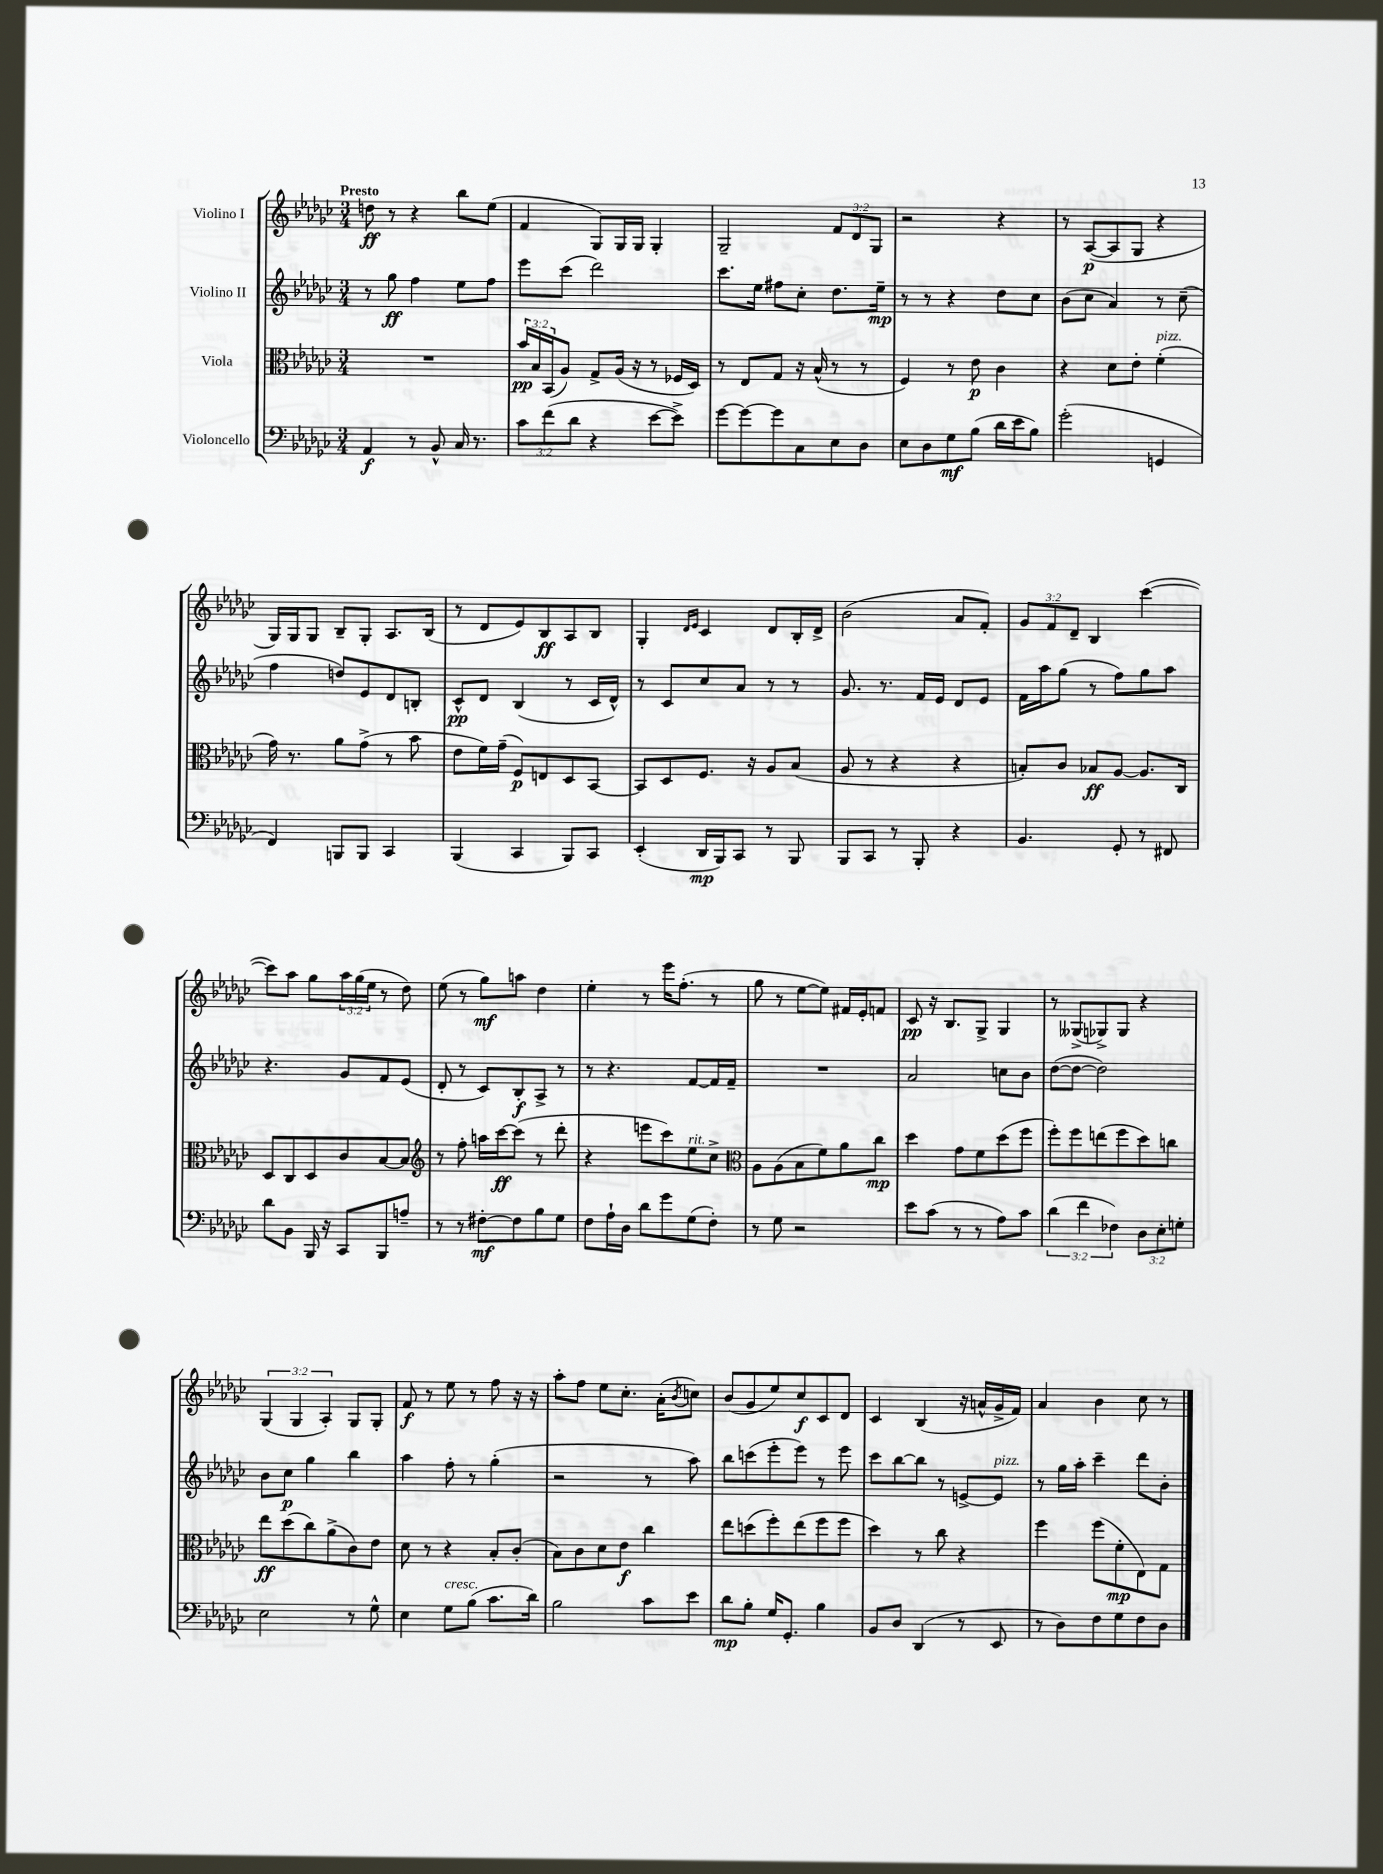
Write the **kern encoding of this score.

**kern	**dynam	**kern	**dynam	**kern	**dynam	**kern	**dynam
*part4	*part4	*part3	*part3	*part2	*part2	*part1	*part1
*staff4	*staff4	*staff3	*staff3	*staff2	*staff2	*staff1	*staff1
*I"Violoncello	*	*I"Viola	*	*I"Violino II	*	*I"Violino I	*
*clefF4	*	*clefC3	*	*clefG2	*	*clefG2	*
*k[b-e-a-d-g-c-]	*	*k[b-e-a-d-g-c-]	*	*k[b-e-a-d-g-c-]	*	*k[b-e-a-d-g-c-]	*
*M3/4	*	*M3/4	*	*M3/4	*	*M3/4	*
=1	=1	=1	=1	=1	=1	=1	=1
!	!	!	!	!	!	!LO:TX:a:B:t=Presto	!
4AA-/	f	2.r	.	8r	.	8ddn\	ff
.	.	.	.	8gg-\	ff	8r	.
8r	.	.	.	4ff\	.	4r	.
8BB-^^/	.	.	.	.	.	.	.
16C-/	.	.	.	8ee-\L	.	8bb-\L	.
8.r	.	.	.	.	.	.	.
.	.	.	.	8ff\J	.	(8ee-\J	.
=2	=2	=2	=2	=2	=2	=2	=2
12c-\L	.	24b-/LL	pp	8eee-\L	.	4f/	.
.	.	24B-/	.	.	.	.	.
(12f\	.	(24BB-/J	.	.	.	.	.
.	.	8A-/J)	.	(8ccc-\J	.	.	.
12d-\J	.	.	.	.	.	.	.
4r	.	8G-^/L	.	2ddd-\)	.	8G-/L)	.
.	.	(16A-/Jk	.	.	.	16G-/L	.
.	.	16r	.	.	.	16G-/JJ	.
[8e-\L	.	8r	.	.	.	4G-'/	.
8e-^\J])	.	16F-X/LL	.	.	.	.	.
.	.	16D-/JJ)	.	.	.	.	.
=3	=3	=3	=3	=3	=3	=3	=3
[8g-\L	.	8r	.	8.ccc-\L	.	2G-~/	.
8g-\_	.	8E-/L	.	.	.	.	.
.	.	.	.	16ee-\Jk	.	.	.
8g-\]	.	8G-/J	.	8ff#X\L	.	.	.
8C-\	.	16r	.	8cc-'\J	.	.	.
.	.	(16B-^^/	.	.	.	.	.
8E-\	.	8r	.	8.dd-\L	.	12f/L	.
.	.	.	.	.	.	12d-/	.
8D-\J	.	8r	.	.	.	.	.
.	.	.	.	.	.	12G-/J	.
.	.	.	.	16ee-~\Jk	mp	.	.
=4	=4	=4	=4	=4	=4	=4	=4
8E-\L	.	4F/)	.	8r	.	2r	.
8D-\	.	.	.	8r	.	.	.
8G-\	mf	8r	.	4r	.	.	.
(8B-\J	.	8e-\	p	.	.	.	.
16d-\LL	.	4c-\	.	8dd-\L	.	4r	.
16e-\J	.	.	.	.	.	.	.
8B-\J)	.	.	.	8cc-\J	.	.	.
=5	=5	=5	=5	=5	=5	=5	=5
(2g-'\	.	4r	.	(8b-\L	.	8r	.
.	.	.	.	8cc-\J	.	([8A-/L	p
.	.	8d-\L	.	4a-/)	.	8A-/]	.
.	.	8e-'\J	.	.	.	8G-/J	.
!	!	!LO:TX:a:i:t=pizz.	!	!	!	!	!
4GGn/	.	(4f'\	.	8r	.	4r	.
.	.	.	.	(8cc-~\	.	.	.
!!LO:LB:g=z
=6	=6	=6	=6	=6	=6	=6	=6
4FF/)	.	16g-\)	.	4ff\	.	16G-/LL)	.
.	.	8.r	.	.	.	16G-/J	.
.	.	.	.	.	.	8G-/J	.
8BBBn/L	.	8a-\L	.	8ddn/L)	.	8B-~/L	.
8BBB/J	.	(8g-^\J	.	8e-/	.	8G-'/J	.
4CC-/	.	8r	.	8d-/	.	8.A-/L	.
.	.	8b-\	.	8Bn'/J	.	.	.
.	.	.	.	.	.	(16B-/Jk	.
=7	=7	=7	=7	=7	=7	=7	=7
(4BBB-/	.	8e-\L	.	8c-^^/L	pp	8r	.
.	.	16f\L)	.	8d-/J	.	8d-/L	.
.	.	(16g-~\JJ	.	.	.	.	.
4CC-/	.	8F/L)	p	(4B-/	.	8e-/)	.
.	.	8En/	.	.	.	8B-/	ff
8BBB-/L)	.	8D-/	.	8r	.	8A-/	.
8CC-/J	.	[8BB-/J	.	16c-/LL	.	8B-/J	.
.	.	.	.	16d-^^/JJ)	.	.	.
=8	=8	=8	=8	=8	=8	=8	=8
(4EE-'/	.	8BB-/L]	.	8r	.	4G-'/	.
.	.	8D-/	.	8c-/L	.	.	.
.	.	.	.	.	.	16qqd-/LL	.
.	.	.	.	.	.	16qqe-/JJ	.
16DD-/LL	mp	8.F/J	.	8cc-/	.	4c-/	.
16BBB-/J)	.	.	.	.	.	.	.
8CC-/J	.	.	.	8a-/J	.	.	.
.	.	16r	.	.	.	.	.
8r	.	8A-/L	.	8r	.	8d-/L	.
8BBB-/	.	(8B-/J	.	8r	.	16B-'/L	.
.	.	.	.	.	.	16d-^/JJ	.
=9	=9	=9	=9	=9	=9	=9	=9
8BBB-/L	.	8A-/	.	8.g-/	.	(2b-\	.
8CC-/J	.	8r	.	.	.	.	.
.	.	.	.	8.r	.	.	.
8r	.	4r	.	.	.	.	.
8BBB-'/	.	.	.	16f/LL	.	.	.
.	.	.	.	16e-/JJ	.	.	.
4r	.	4r	.	8d-/L	.	8a-/L	.
.	.	.	.	8e-/J	.	8f'/J)	.
=10	=10	=10	=10	=10	=10	=10	=10
4.BB-/	.	8Bn'/L)	.	16f\LL	.	12g-/L	.
.	.	.	.	16aa-\J	.	.	.
.	.	.	.	.	.	12f/	.
.	.	8c-/J	.	(8gg-\J	.	.	.
.	.	.	.	.	.	12d-~/J	.
.	.	8B-X/L	ff	8r	.	4B-/	.
8GG-'/	.	[8A-/J	.	8ff\L)	.	.	.
8r	.	8.A-/L]	.	8gg-\	.	([4ccc-\	.
8FF#X/	.	.	.	8aa-\J	.	.	.
.	.	16C-/Jk	.	.	.	.	.
!!LO:LB:g=z
=11	=11	=11	=11	=11	=11	=11	=11
8d-\L	.	8D-/L	.	4.r	.	8ccc-\L])	.
8BB-\J	.	8C-/	.	.	.	8aa-\J	.
16BBB-/	.	8D-/	.	.	.	8gg-\L	.
16r	.	.	.	.	.	.	.
8CC-/L	.	8c-/	.	8g-/L	.	24aa-\L	.
.	.	.	.	.	.	(24gg-\	.
.	.	.	.	.	.	24ee-\JJ	.
8BBB-/	.	[8B-/	.	8f/	.	8r	.
8An~/J	.	8B-/J]	.	(8e-/J	.	8dd-\)	.
=12	=12	=12	=12	=12	=12	=12	=12
*	*	*clefG2	*	*	*	*	*
8r	.	8r	.	8d-'/	.	(8ee-\	.
8r	.	8ff'\	.	8r	.	8r	.
[8F#X'\L	mf	16aan\LL	.	8c-/L)	.	8gg-\L)	mf
.	.	[16ccc-\J	ff	.	.	.	.
8F#\]	.	(8ccc-\J]	.	8B-'/	f	8aan\J	.
8B-\	.	8r	.	8A-^/J	.	4dd-\	.
8G-\J	.	8ddd-'\	.	8r	.	.	.
=13	=13	=13	=13	=13	=13	=13	=13
8F\L	.	4r	.	8r	.	4ee-'\	.
16A-`\L	.	.	.	4.r	.	.	.
16D-\JJ	.	.	.	.	.	.	.
8d-\L	.	8eeen\L	.	.	.	8r	.
8g-\	.	8ccc-\)	.	.	.	16eee-\KL	.
.	.	.	.	.	.	(8.ff'\J	.
!	!	!LO:TX:a:i:t=rit.	!	!	!	!	!
(8G-\	.	8ee-\	.	[8f/L	.	.	.
8F'\J)	.	8cc-^\J	.	16f/L]	.	8r	.
.	.	.	.	16f~/JJ	.	.	.
=14	=14	=14	=14	=14	=14	=14	=14
*	*	*clefC3	*	*	*	*	*
8r	.	8A-\L	.	2.r	.	8gg-\	.
8G-\	.	(8A-\	.	.	.	8r	.
2r	.	8B-\	.	.	.	[8ee-\L	.
.	.	8f\)	.	.	.	8ee-\J])	.
.	.	8a-\	.	.	.	16f#X/LL	.
.	.	.	.	.	.	16e-'/J	.
.	.	8cc-\J	mp	.	.	8fn/J	.
=15	=15	=15	=15	=15	=15	=15	=15
8e-\L	.	4dd-\	.	2a-/	.	8c-/	pp
(8c-\J	.	.	.	.	.	16r	.
.	.	.	.	.	.	8.B-/L	.
8r	.	8g-\L	.	.	.	.	.
8r	.	8f\	.	.	.	8G-^/J	.
8A-\L)	.	(8dd-\	.	8ccn\L	.	4G-/	.
8c-\J	.	8ff\J	.	8b-\J	.	.	.
=16	=16	=16	=16	=16	=16	=16	=16
(6d-\	.	8ff'\L)	.	([8dd-\L	.	8r	.
.	.	8ff\	.	8dd-\J_	.	(8G--X^/L	.
6f\	.	.	.	.	.	.	.
.	.	(8een\	.	2dd-\])	.	8G-X^/)	.
6F-X\)	.	.	.	.	.	.	.
.	.	8ff\	.	.	.	8G-/J	.
12D-\L	.	8dd-\)	.	.	.	4r	.
12E-'\	.	.	.	.	.	.	.
.	.	8ccn\J	.	.	.	.	.
12Gn'\J	.	.	.	.	.	.	.
!!LO:LB:g=z
=17	=17	=17	=17	=17	=17	=17	=17
2E-\	.	8ee-\L	ff	8b-\L	.	(6G-/	.
.	.	(8dd-\	.	8cc-\J	p	.	.
.	.	.	.	.	.	6G-/	.
.	.	8cc-\)	.	4gg-\	.	.	.
.	.	.	.	.	.	6A-'/)	.
.	.	(8a-^\	.	.	.	.	.
8r	.	8c-\)	.	4bb-\	.	8G-/L	.
8G-^^\	.	8e-\J	.	.	.	8G-'/J	.
=18	=18	=18	=18	=18	=18	=18	=18
4E-\	.	8d-\	.	4aa-\	.	8f/	f
.	.	8r	.	.	.	8r	.
!LO:TX:a:i:t=cresc.	!	!	!	!	!	!	!
8G-\L	.	4r	.	8ff'\	.	8ee-\	.
(8B-\J	.	.	.	8r	.	8r	.
8.c-\L	.	8B-'/L	.	(4gg-'\	.	8ff\	.
.	.	(8c-'/J	.	.	.	16r	.
16d-\Jk)	.	.	.	.	.	16r	.
=19	=19	=19	=19	=19	=19	=19	=19
2B-\	.	8B-\L)	.	2r	.	8aa-'\L	.
.	.	8c-\	.	.	.	8ff\J	.
.	.	8d-\	.	.	.	8ee-\L	.
.	.	8e-\J	f	.	.	8.cc-'\J	.
8c-\L	.	4cc-\	.	8r	.	.	.
.	.	.	.	.	.	(16a-'\KL	.
.	.	.	.	.	.	8qb-/	.
8e-\J	.	.	.	8aa-\)	.	8ccn\J)	.
=20	=20	=20	=20	=20	=20	=20	=20
8d-\L	mp	8ee-\L	.	8bb-\L	.	(8b-/L	.
8B-'\J	.	(8ddn\	.	(8cccn\	.	8g-/	.
16G-/KL	.	8ff'\)	.	8eee-'\	.	8ee-/)	.
8.GG-'/J	.	.	.	.	.	.	.
.	.	(8ee-\	.	8eee-\J)	.	8cc-/	f
4B-\	.	8ff\	.	8r	.	8c-/	.
.	.	8ff\J	.	8eee-\	.	8d-/J	.
=21	=21	=21	=21	=21	=21	=21	=21
8BB-/L	.	4dd-\)	.	8ccc-\L	.	4c-/	.
8D-/J	.	.	.	[8bb-\	.	.	.
(4DD-/	.	8r	.	8bb-\J]	.	(4B-/	.
.	.	8cc-\	.	8r	.	.	.
8r	.	4r	.	[8en^/L	.	16r	.
.	.	.	.	.	.	16an^^/LL	.
!	!	!	!	!LO:TX:a:i:t=pizz.	!	!	!
8EE-/	.	.	.	8e/J]	.	16g-^/	.
.	.	.	.	.	.	16f/JJ)	.
=22	=22	=22	=22	=22	=22	=22	=22
8r	.	4ff\	.	8r	.	4a-/	.
8D-\L)	.	.	.	16gg-\LL	.	.	.
.	.	.	.	16aa-'\JJ	.	.	.
8F\	.	(8ff\L	.	4ccc-~\	.	4b-\	.
8G-\	.	8f'\	mp	.	.	.	.
8F\	.	8E-\)	.	8ddd-\L	.	8cc-\	.
8D-\J	.	8G-\J	.	8b-'\J	.	8r	.
==	==	==	==	==	==	==	==
*-	*-	*-	*-	*-	*-	*-	*-
